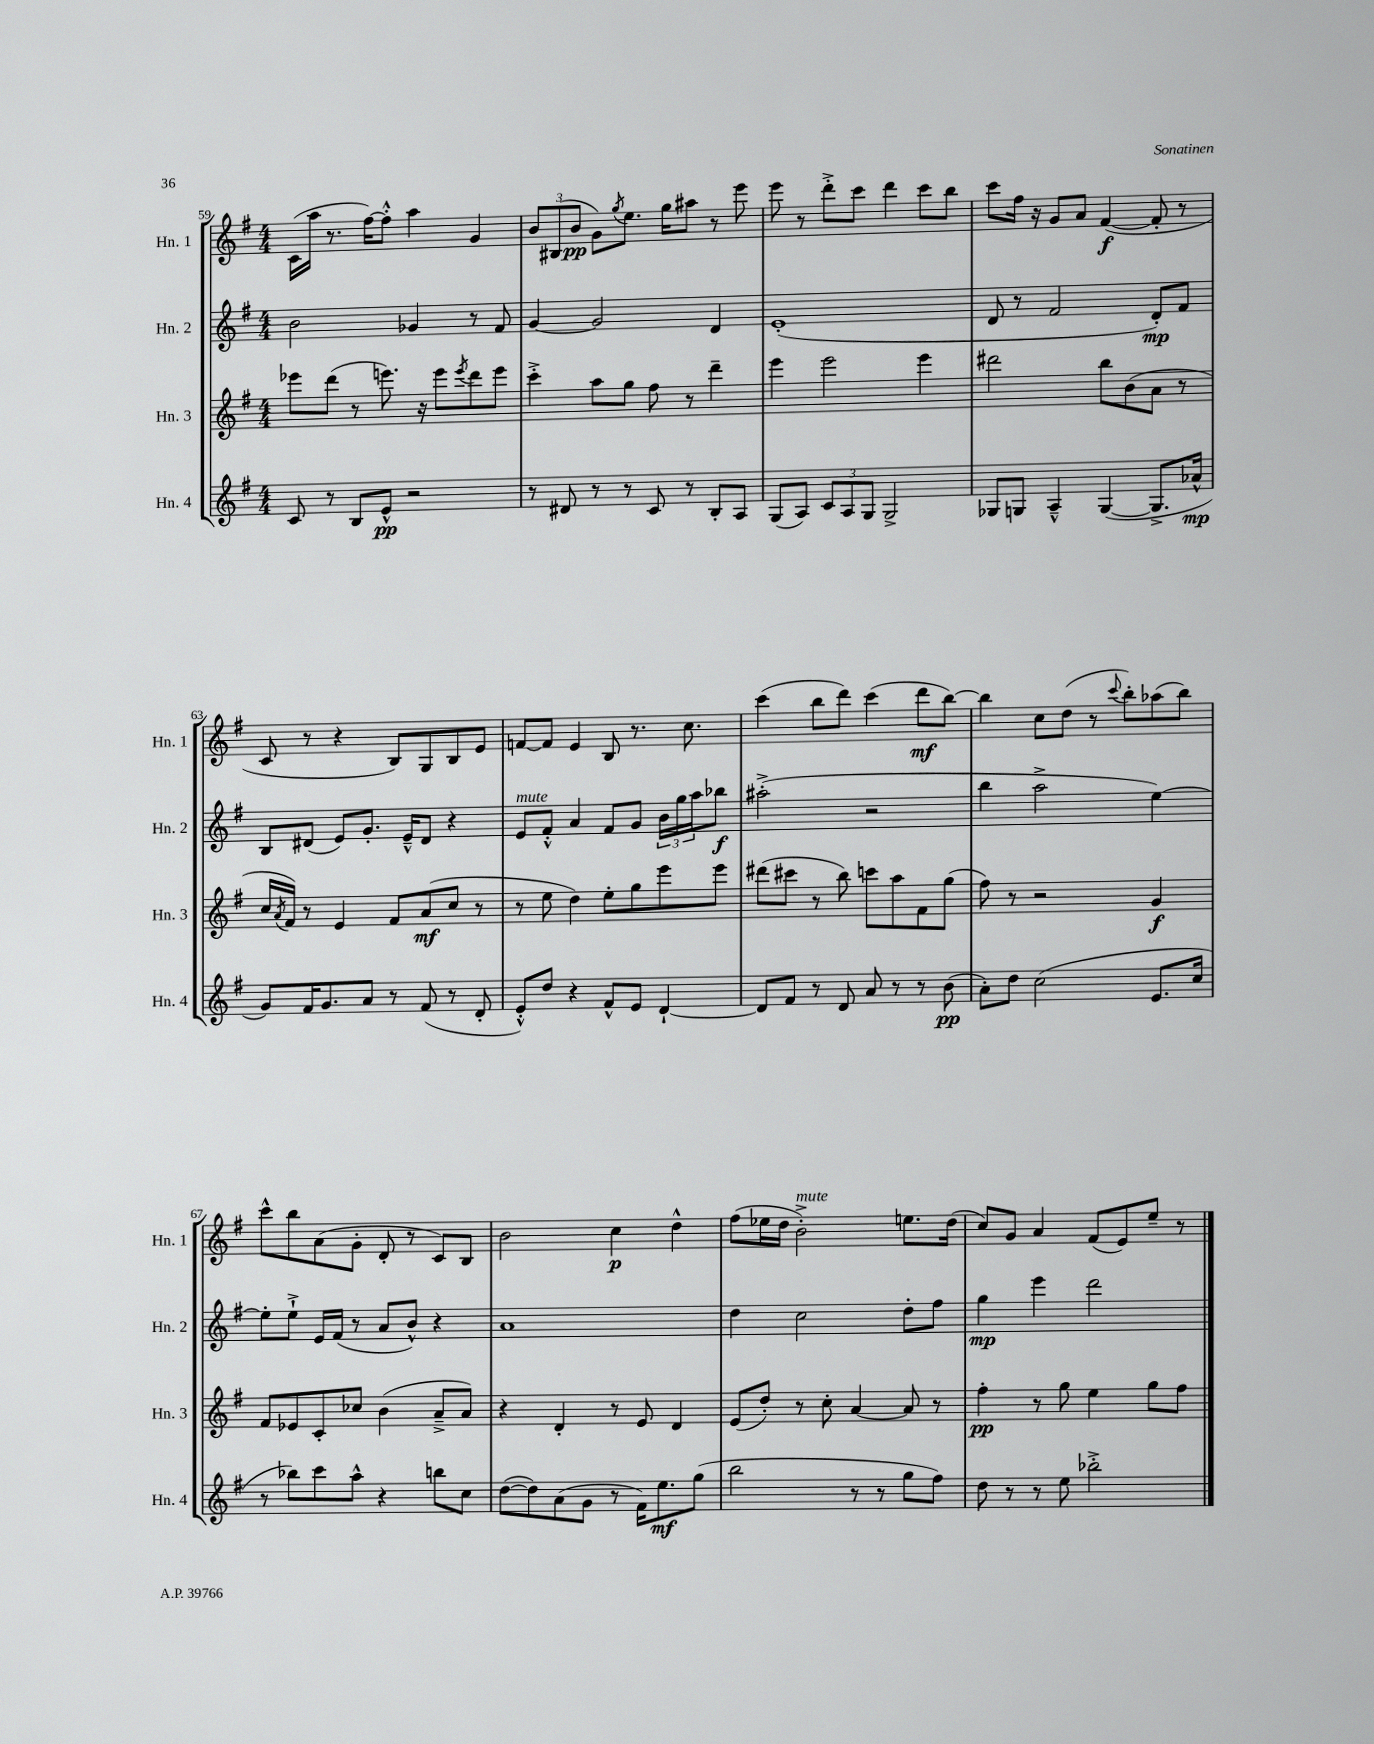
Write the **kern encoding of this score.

**kern	**dynam	**kern	**dynam	**kern	**dynam	**kern	**dynam
*part4	*part4	*part3	*part3	*part2	*part2	*part1	*part1
*staff4	*staff4	*staff3	*staff3	*staff2	*staff2	*staff1	*staff1
*I"Hn. 4	*	*I"Hn. 3	*	*I"Hn. 2	*	*I"Hn. 1	*
*I'Hn. 4	*	*I'Hn. 3	*	*I'Hn. 2	*	*I'Hn. 1	*
*clefG2	*	*clefG2	*	*clefG2	*	*clefG2	*
*k[f#]	*	*k[f#]	*	*k[f#]	*	*k[f#]	*
*M4/4	*	*M4/4	*	*M4/4	*	*M4/4	*
=59	=59	=59	=59	=59	=59	=59	=59
8c/	.	8eee-X\L	.	2b\	.	(16c\LL	.
.	.	.	.	.	.	16aa\JJ	.
8r	.	(8ddd\J	.	.	.	8.r	.
8B/L	.	8r	.	.	.	.	.
.	.	.	.	.	.	[16ff#\KL)	.
8e^^/J	pp	8.eeen\)	.	.	.	8ff#'^^\J]	.
2r	.	.	.	4g-X/	.	4aa\	.
.	.	16r	.	.	.	.	.
.	.	8eee\L	.	.	.	.	.
.	.	8qeee/	.	.	.	.	.
.	.	8ddd\	.	8r	.	4g/	.
.	.	8eee\J	.	8f#/	.	.	.
=60	=60	=60	=60	=60	=60	=60	=60
8r	.	4ccc'^\	.	[4g/	.	12b/L	.
.	.	.	.	.	.	(12B#X/	.
8d#X/	.	.	.	.	.	.	.
.	.	.	.	.	.	12b/J	pp
8r	.	8aa\L	.	2g/]	.	8g\L)	.
.	.	.	.	.	.	8qgg/	.
8r	.	8gg\J	.	.	.	8.ee\J	.
8c/	.	8ff#\	.	.	.	.	.
.	.	.	.	.	.	16gg\KL	.
8r	.	8r	.	.	.	8aa#X\J	.
8B'/L	.	4ddd~\	.	4d/	.	8r	.
8A/J	.	.	.	.	.	8eee\	.
=61	=61	=61	=61	=61	=61	=61	=61
(8G/L	.	4eee\	.	(1e'	.	8eee\	.
8A/J)	.	.	.	.	.	8r	.
12c/L	.	2eee\	.	.	.	8ddd'^\L	.
12A/	.	.	.	.	.	.	.
.	.	.	.	.	.	8ccc\J	.
12G/J	.	.	.	.	.	.	.
2G^/	.	.	.	.	.	4ddd\	.
.	.	4eee\	.	.	.	8ccc\L	.
.	.	.	.	.	.	8bb\J	.
=62	=62	=62	=62	=62	=62	=62	=62
8G-X/L	.	2ddd#X\	.	8d/	.	8ccc\L	.
8Gn/J	.	.	.	8r	.	16ff#\Jk	.
.	.	.	.	.	.	16r	.
4A~^^/	.	.	.	2f#/	.	8g/L	.
.	.	.	.	.	.	8a/J	.
([4G/	.	8bb\L	.	.	.	([4f#/	f
.	.	(8b\	.	.	.	.	.
8.G^/L]	.	8a\J	.	8d'/L)	mp	8f#'/]	.
.	.	8r	.	8f#/J	.	8r	.
16a-X^^/Jk	mp	.	.	.	.	.	.
!!LO:LB:g=z
=63	=63	=63	=63	=63	=63	=63	=63
8g/L)	.	16cc/LL	.	8B/L	.	8c/	.
.	.	8qa/	.	.	.	.	.
.	.	16f#/JJ)	.	.	.	.	.
16f#/K	.	8r	.	(8d#X/J	.	8r	.
8.g/	.	.	.	.	.	.	.
.	.	4e/	.	8e/L)	.	4r	.
8a/J	.	.	.	8.g'/J	.	.	.
8r	.	8f#/L	.	.	.	8B/L)	.
.	.	.	.	16e~^^/KL	.	.	.
(8f#/	.	(8a/	mf	8d#/J	.	8G/	.
8r	.	8cc/J	.	4r	.	8B/	.
8d'/	.	8r	.	.	.	8e/J	.
=64	=64	=64	=64	=64	=64	=64	=64
!	!	!	!	!LO:TX:a:i:t=mute	!	!	!
8e'^^/L)	.	8r	.	8e/L	.	[8fn/L	.
8dd/J	.	8ee\	.	8f#'^^/J	.	8f/J]	.
4r	.	4dd\)	.	4a/	.	4e/	.
8f#^^/L	.	8ee'\L	.	8f#/L	.	8B/	.
8e/J	.	8gg\	.	8g/J	.	8.r	.
[4d`/	.	8eee\	.	24b\LL	.	.	.
.	.	.	.	24gg\	.	.	.
.	.	.	.	.	.	8.cc\	.
.	.	.	.	24aa\J	.	.	.
.	.	8eee\J	.	8bb-X\J	f	.	.
=65	=65	=65	=65	=65	=65	=65	=65
8d/L]	.	(8ddd#X\L	.	(2aa#X'^\	.	(4ccc\	.
8f#/J	.	8ccc#X\J	.	.	.	.	.
8r	.	8r	.	.	.	8bb\L	.
8d/	.	8bb\)	.	.	.	8ddd\J)	.
8a/	.	8cccn\L	.	2r	.	(4ccc\	.
8r	.	8aa\	.	.	.	.	.
8r	.	8f#\	.	.	.	8ddd\L	mf
(8b\	pp	(8gg\J	.	.	.	[8bb\J)	.
=66	=66	=66	=66	=66	=66	=66	=66
8a'\L)	.	8ff#\)	.	4bb\	.	4bb\]	.
8dd\J	.	8r	.	.	.	.	.
(2cc\	.	2r	.	2aa^\	.	8cc\L	.
.	.	.	.	.	.	(8dd\J	.
.	.	.	.	.	.	8r	.
.	.	.	.	.	.	8qqccc/	.
.	.	.	.	.	.	8bb'\L)	.
8.e/L	.	4g/	f	[4ee\)	.	(8aa-X\	.
.	.	.	.	.	.	8bb\J)	.
16cc/Jk	.	.	.	.	.	.	.
!!LO:LB:g=z
=67	=67	=67	=67	=67	=67	=67	=67
8r	.	8f#/L	.	8ee'\L]	.	8ccc^^\L	.
8bb-X\L)	.	8e-X/	.	8ee`^\J	.	8bb\	.
8ccc\	.	8c'/	.	16e/LL	.	(8a\	.
.	.	.	.	(16f#/JJ	.	.	.
8aa^^\J	.	8cc-X/J	.	8r	.	8g'\J	.
4r	.	(4b\	.	8a/L	.	8d'/	.
.	.	.	.	8b^^/J)	.	8r	.
8bbn\L	.	8a~^/L	.	4r	.	8c/L)	.
8cc\J	.	8a/J)	.	.	.	8B/J	.
=68	=68	=68	=68	=68	=68	=68	=68
([8dd\L	.	4r	.	1a	.	2b\	.
8dd\])	.	.	.	.	.	.	.
(8a\	.	4d'/	.	.	.	.	.
8g\J	.	.	.	.	.	.	.
8r	.	8r	.	.	.	4cc\	p
16f#\KL)	.	8e/	.	.	.	.	.
8.ee\	mf	.	.	.	.	.	.
.	.	4d/	.	.	.	4dd^^\	.
(8gg\J	.	.	.	.	.	.	.
=69	=69	=69	=69	=69	=69	=69	=69
2bb\	.	(8e/L	.	4dd\	.	(8ff#\L	.
.	.	8dd'/J)	.	.	.	16ee-X\L	.
.	.	.	.	.	.	16dd\JJ	.
!	!	!	!	!	!	!LO:TX:a:i:t=mute	!
.	.	8r	.	2cc\	.	2b'^\)	.
.	.	8cc'\	.	.	.	.	.
8r	.	[4a/	.	.	.	.	.
8r	.	.	.	.	.	.	.
8gg\L	.	8a/]	.	8dd'\L	.	8.een\L	.
8ff#\J)	.	8r	.	8ff#\J	.	.	.
.	.	.	.	.	.	(16dd\Jk	.
=70	=70	=70	=70	=70	=70	=70	=70
8dd\	.	4ff#'\	pp	4gg\	mp	8cc/L)	.
8r	.	.	.	.	.	8g/J	.
8r	.	8r	.	4eee\	.	4a/	.
8ee\	.	8gg\	.	.	.	.	.
2bb-X'^\	.	4ee\	.	2ddd\	.	(8f#/L	.
.	.	.	.	.	.	8e/)	.
.	.	8gg\L	.	.	.	8ee~/J	.
.	.	8ff#\J	.	.	.	8r	.
==	==	==	==	==	==	==	==
*-	*-	*-	*-	*-	*-	*-	*-
